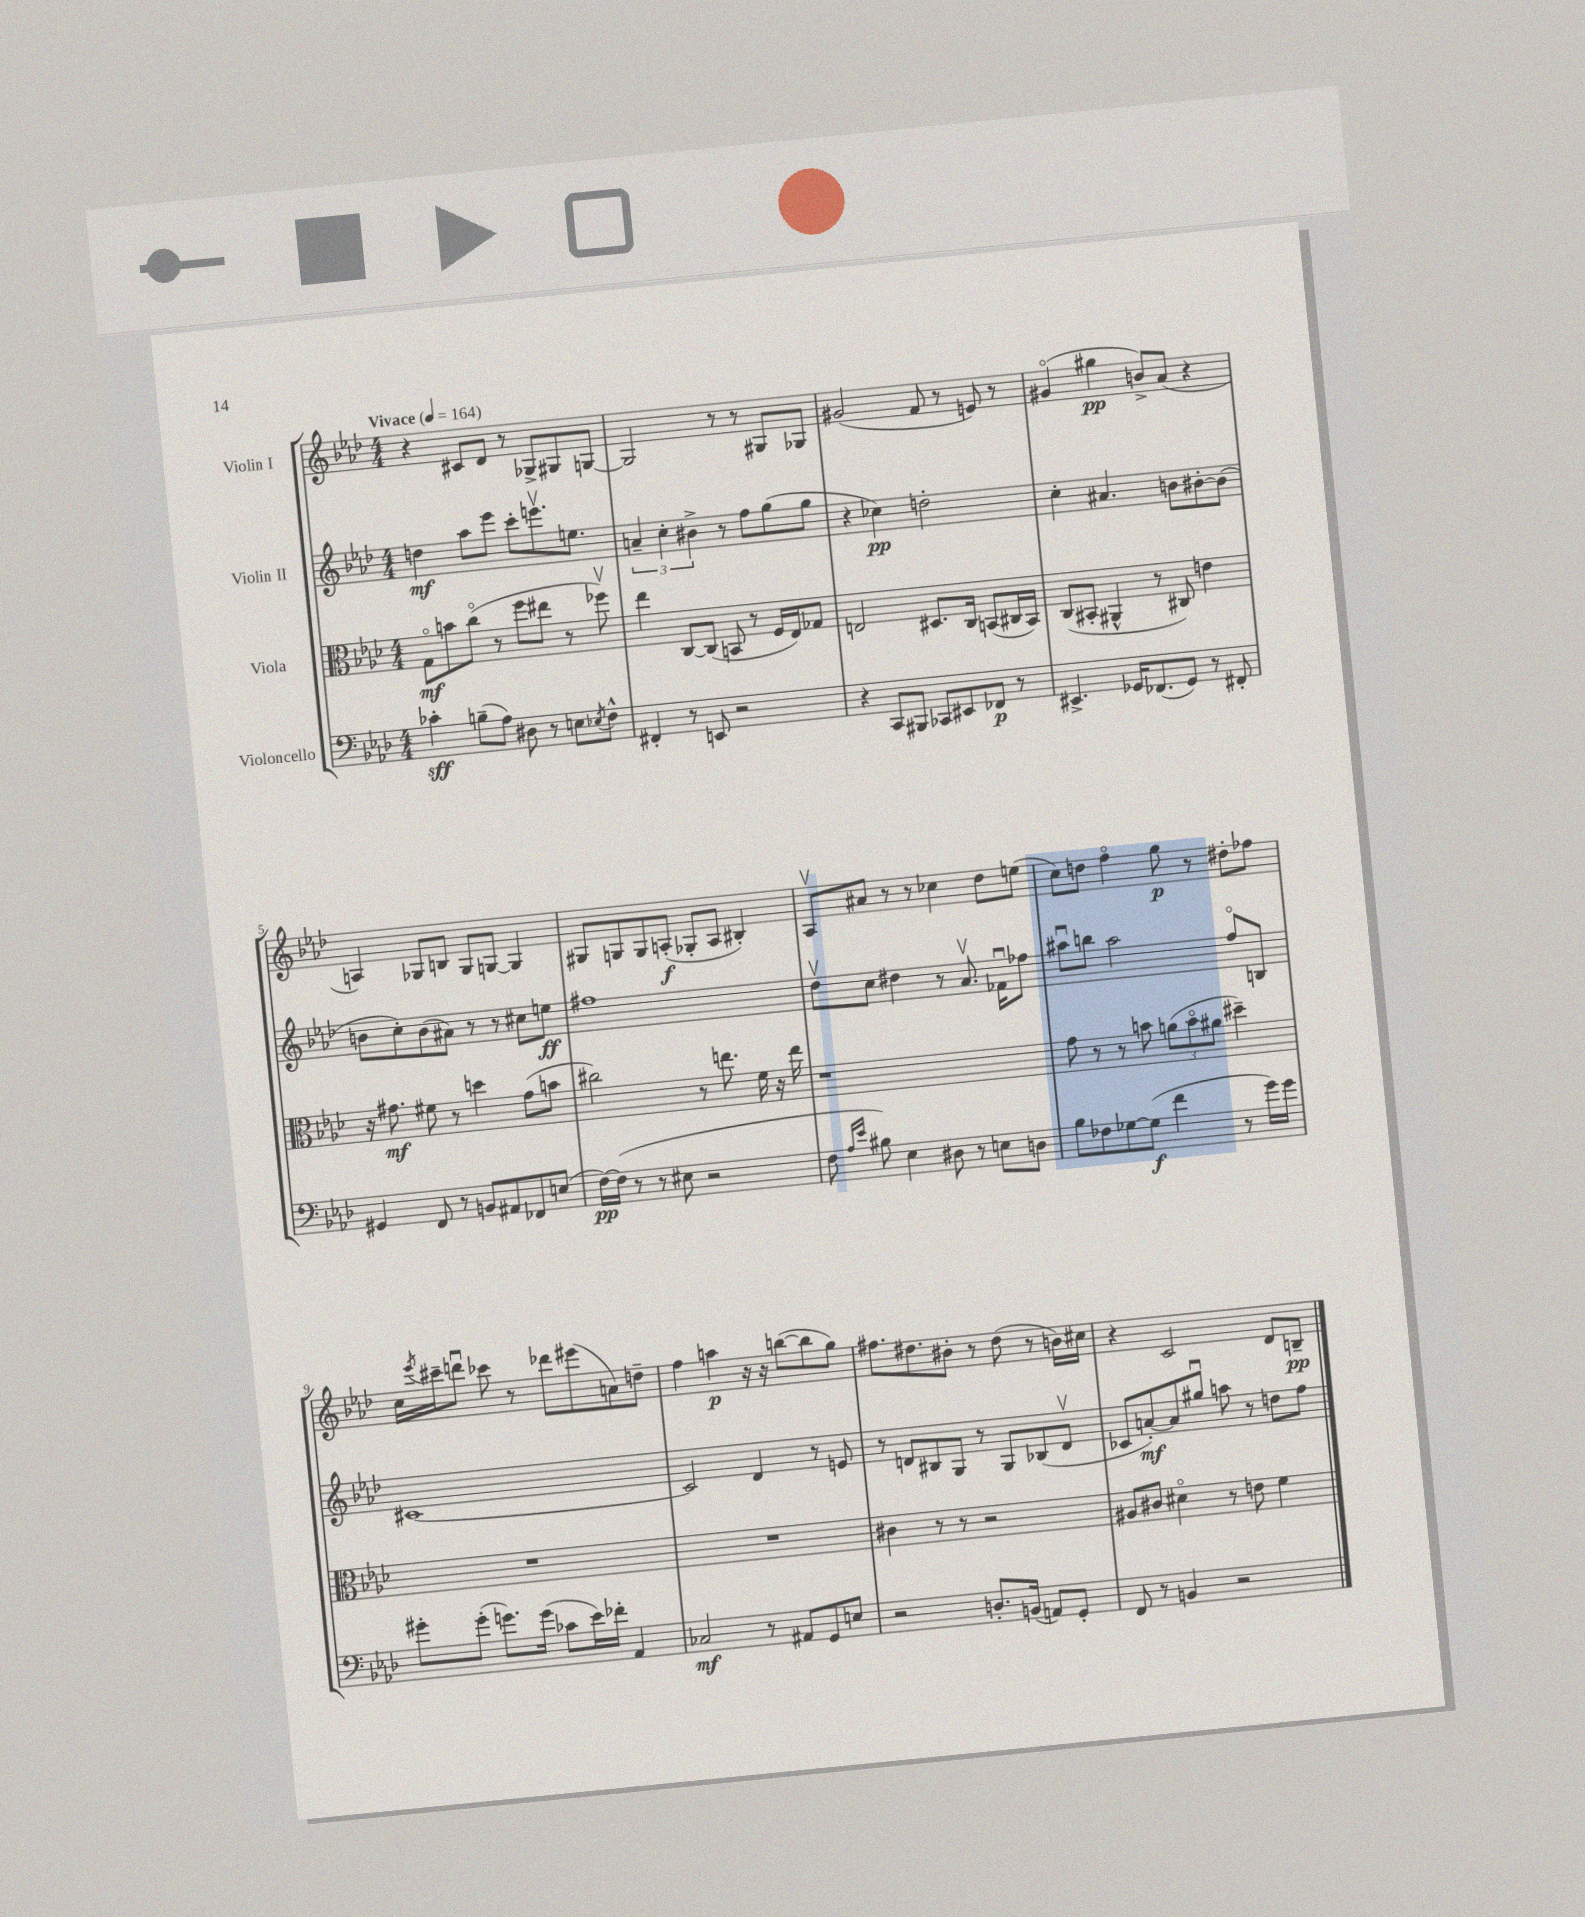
<<
\new StaffGroup <<
\new Staff = "s0" \with { instrumentName = "Violin I" } {
    \clef treble \key aes \major \numericTimeSignature \time 4/4 \tempo "Vivace" 4 = 164
    r4 cis'8 des'8 r8 ges8-> gis8 g8~ |
    g2 r8 r8 gis8 ges8 |
    gis'2( f'8 r8 e'8) r8 |
    gis'4\flageolet( gis''4\pp b'8->) aes'8( r4 |
    a4) ges8 b8 ges8 g8~ g4 |
    gis8 g8 g8 a8-.\f( ges8-. a8 bis4-.) |
    aes8\upbow ais'8 r8 r8 ces''4 des''8 e''8( |
    c''8) d''8 f''4\flageolet g''8\p r8 dis''8-. fes''8 |
    c''16 \acciaccatura { ees'''8 } cis'''16-- d'''8\downbow ces'''8 r8 des'''8 eis'''8( a'8) d''8-- |
    f''4 a''4\p r16 r16 b''8~( b''8 g''8) |
    fis''8. dis''8. bis'8-. r8 dis''8( r8 b'16) cis''16 |
    r4 c'2 des'8 b8--\pp \bar "|." |
}
\new Staff = "s1" \with { instrumentName = "Violin II" } {
    \clef treble \key aes \major \numericTimeSignature \time 4/4
    d''4\mf aes''8 ees'''8 c'''8-. e'''8.\upbow e''8. |
    \tuplet 3/2 { a'4-- c''4-. bis'4-> } r8 f''8 g''8( g''8 |
    r4 ces''4\pp) d''2-. |
    c''4-. ais'4. b'8 bis'8~-. bis'8( |
    b'8 c''8-.) b'8( ais'8) r8 r8 cis''8 e''8\ff |
    fis''1 |
    des''8\upbow c''8 dis''4 r8 aes'8.\upbow fes'16\downbow fes''8 |
    ais''8\downbow b''8 ais''2 f''8\flageolet b8 |
    cis'1~ |
    cis'2 des'4 r8 e'8 |
    r8 d'8 bis8 g8 r8 g8 bes8( d'8\upbow |
    ces'8 a'8~-.\mf) a'8 gis''8\downbow a''8 r8 d''8 f''8 \bar "|." |
}
\new Staff = "s2" \with { instrumentName = "Viola" } {
    \clef alto \key aes \major \numericTimeSignature \time 4/4
    g8\flageolet\mf b'8 c''8\flageolet( r8 f''8 eis''8 r8 fes''8\upbow) |
    ees''4 c8~ c8( b,8 r8 f16 ees16) ges8 |
    e2 dis8. c16 b,8( cis16 b,16) |
    c8( bis,8-. ais,4-^ r8 cis8) e'4 |
    r16 gis'8.\mf fis'8 r8 d''4 gis'8( b'8 |
    cis''2) r8 e''8. f'16 r16 e''16 |
    r1 |
    g'8 r8 r8 b'8 \tuplet 3/2 { a'8( b'8\flageolet ais'8 } dis''4--) |
    R1 |
    R1 |
    cis'4 r8 r8 r2 |
    ais8 cis'8 dis'4\flageolet r8 e'8 f'4 \bar "|." |
}
\new Staff = "s3" \with { instrumentName = "Violoncello" } {
    \clef bass \key aes \major \numericTimeSignature \time 4/4
    ces'4-.\sff b8--( aes8) dis8 r8 e8 \acciaccatura { ees8 } f8-^ |
    fis,4-. r8 e,8 r2 |
    r4 c,8 bis,,8 ces,8 eis,8 fes,8\p r8 |
    eis,4.-> ges,16 fes,8.( ges,8) r8 fis,8-. |
    gis,4 f,8 r8 b,8 ais,8 fes,8 e8( |
    f16~\pp) f16( r8 r8 eis8 r2 |
    f8 \grace { aes16 ees'16 } bis8) ees4 dis8 r8 e8 d8 |
    bes8 fes8 ges8~ ges8\f( f'4 r8 g'16) g'16 |
    gis'8-. gis'8-.( g'8.) g'16( ces'8 ees'16) fes'16-. aes,4 |
    ces2\mf r8 ais,8 g,8 e8 |
    r2 d8.-. b,16( a,8) g,8-. |
    f,8 r8 b,4 r2 \bar "|." |
}
>>
>>
